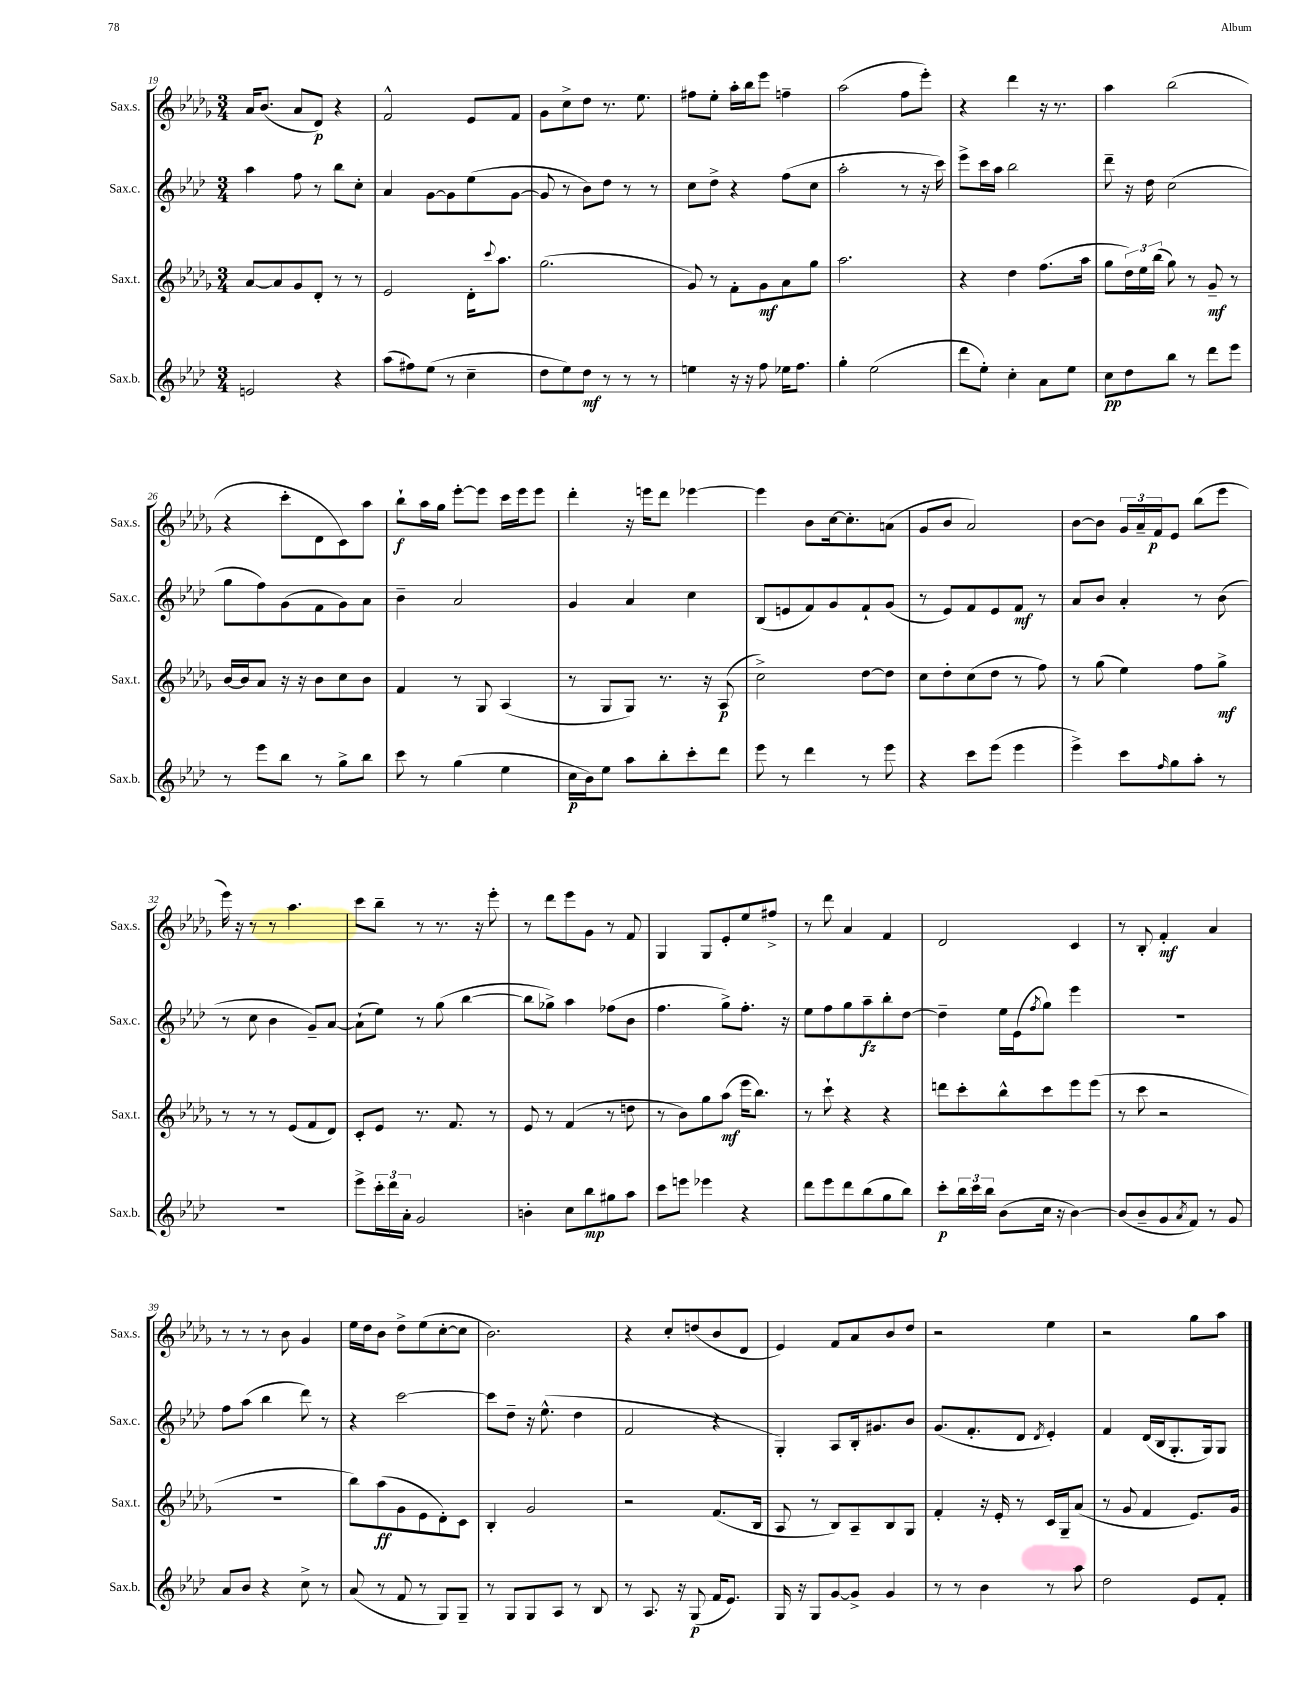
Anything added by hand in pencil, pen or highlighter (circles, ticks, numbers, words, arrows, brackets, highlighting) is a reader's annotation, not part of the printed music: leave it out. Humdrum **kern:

**kern	**kern	**kern	**kern
*staff4	*staff3	*staff2	*staff1
*clefG2	*clefG2	*clefG2	*clefG2
*k[b-e-a-d-]	*k[b-e-a-d-g-]	*k[b-e-a-d-]	*k[b-e-a-d-g-]
*M3/4	*M3/4	*M3/4	*M3/4
2e	[8a-	4aa-	16a-
.	.	.	(8.b-
.	8a-]	.	.
.	8g-	8ff	8a-
.	8d-'	8r	8d-)
4r	8r	8bb-	4r
.	8r	8cc'	.
=	=	=	=
(8aa-	2e-	4a-	2f^^
8ff#)	.	.	.
(8ee-	.	[8g	.
8r	.	8g]	.
4cc~	16d-'	(8ee-	8e-
.	8qqccc	.	.
.	8.aa-	.	.
.	.	[8g	8f
=	=	=	=
8dd-	(2.gg-	8g]	8g-
8ee-)	.	8r	8cc^
8dd-	.	8b-)	8dd-
8r	.	8dd-	8.r
8r	.	8r	.
.	.	.	8.ee-
8r	.	8r	.
=	=	=	=
4ee	8g-)	8cc	8ff#
.	8r	8dd-^	8ee-'
16r	8f'	4r	16aa-'
16r	.	.	16bb-
8ff	8g-	.	8eee-
16ee-	8a-	(8ff	4ff~
8.ff	.	.	.
.	8gg-	8cc	.
=	=	=	=
4gg'	2.aa-	2aa-'	(2aa-
(2ee-	.	.	.
.	.	8r	8ff
.	.	16r	8eee-')
.	.	16ccc)	.
=	=	=	=
8ddd-	4r	8eee-^	4r
8ee-')	.	16ccc	.
.	.	16aa-	.
4cc'	4dd-	2bb-	4ddd-
8a-	(8.ff	.	16r
.	.	.	8.r
8ee-	.	.	.
.	16aa-	.	.
=	=	=	=
8cc	8gg-	8ddd-~	4aa-
8dd-	24dd-)	16r	.
.	24ee-	.	.
.	.	16dd-	.
.	(24bb-	.	.
8bb-	8gg-)	(2cc	(2bb-
8r	8r	.	.
8ddd-	8g-~	.	.
8eee-	8r	.	.
=	=	=	=
8r	[16b-	8gg	4r
.	16b-]	.	.
8eee-	8a-	8ff)	.
8bb-	16r	(8g	8ccc'
.	16r	.	.
8r	8b-	8f	8d-
8gg^	8cc	8g)	8c)
8bb-	8b-	8a-	8aa-
=	=	=	=
8ccc	4f	4b-~	8bb-`
8r	.	.	16aa-
.	.	.	16gg-
(4gg	8r	2a-	[8eee-'
.	8G-	.	8eee-]
4ee-	(4A-	.	16ccc
.	.	.	16eee-
.	.	.	8eee-
=	=	=	=
16cc	8r	4g	4ddd-'
16b-)	.	.	.
8ee-	8G-	.	.
8aa-	8G-)	4a-	16r
.	.	.	16eee
8bb-'	8.r	.	8ddd-
8ccc'	.	4cc	[4eee-
.	16r	.	.
8ddd-	(8A-	.	.
=	=	=	=
8eee-	2cc^)	(8B-	4eee-]
8r	.	8e	.
4ddd-	.	8f)	8b-
.	.	8g	[16cc
.	.	.	8.cc']
8r	[8dd-	8f`	.
8eee-	8dd-]	(8g	(8a
=	=	=	=
4r	8cc	8r	8g-
.	8dd-'	8e-)	8b-
8ccc	(8cc	8f	2a-)
(8eee-	8dd-	8e-	.
4eee-	8r	8f	.
.	8ff)	8r	.
=	=	=	=
4eee-^)	8r	8a-	[8b-
.	(8gg-	8b-	8b-]
8ccc	4ee-)	4a-'	24g-
.	.	.	24a-~
.	.	.	24f
16qqff	.	.	.
8gg	.	.	8e-
8aa-'	8ff	8r	(8bb-
8r	8gg-^	(8b-	8eee-
=	=	=	=
2.r	8r	8r	16eee-)
.	.	.	16r
.	8r	8cc	8r
.	8r	4b-	8r
.	(8e-	.	4.aa-
.	8f	8g~)	.
.	8d-)	[8a-	.
=	=	=	=
8eee-^	8c'	(8a-`]	8ccc
24ccc'	8e-	8ee-)	8bb-~
24ddd-	.	.	.
24a-'	.	.	.
2g	8.r	8r	8r
.	.	(8gg	8.r
.	8.f	.	.
.	.	[4bb-	.
.	.	.	16r
.	8r	.	8eee-'
=	=	=	=
4b'	8e-	8bb-]	8r
.	8r	8gg-^)	8ddd-
8cc	(4f	4aa-	8eee-
8bb-	.	.	8g-
8gg#	8r	(8ff-	8r
8aa-	8dd	8b-	8f
=	=	=	=
8ccc	8r	4.ff	4G-
8eee	8b-)	.	.
4eee-	8gg-	.	8G-
.	(8aa-	8gg^)	8e-'
4r	16eee-	8.ff'	8ee-
.	8.bb-)	.	.
.	.	.	8ff#^
.	.	16r	.
=	=	=	=
8ddd-	8r	8ee-	8r
8eee-	8ccc`	8ff	8ddd-
8ddd-	4r	8gg	4a-
(8bb-	.	8aa-~	.
8gg	4r	8bb-'	4f
8bb-)	.	[8dd-	.
=	=	=	=
8ccc'	8ddd	4dd-~]	2d-
24bb-	8ccc'	.	.
24ccc	.	.	.
24bb-	.	.	.
(8b-	8bb-^^	16ee-	.
.	.	(16e-	.
.	.	8qff	.
16cc	8ccc	8gg)	.
16r	.	.	.
[4b-)	8eee-	4eee-	4c
.	(8eee-	.	.
=	=	=	=
(8b-]	8r	2.r	8r
8b-~	8ccc	.	8B-'
8g	2r	.	4f'
8qa-	.	.	.
8f)	.	.	.
8r	.	.	4a-
8g	.	.	.
=	=	=	=
8a-	2.r	8ff	8r
8b-	.	(8aa-	8r
4r	.	4bb-	8r
.	.	.	8b-
8cc^	.	8ddd-)	4g-
8r	.	8r	.
=	=	=	=
(8a-	8bb-)	4r	16ee-
.	.	.	16dd-
8r	(8aa-	.	8b-
8f	8g-	[2ccc	8dd-^
8r	8e-	.	(8ee-
8G)	8d-')	.	[8cc'
8G~	8c	.	8cc]
=	=	=	=
8r	4B-'	8ccc]	2.b-)
8G	.	8dd-~	.
8G	2g-	16r	.
.	.	(8.ee-^^	.
8A-	.	.	.
8r	.	4dd-	.
8B-	.	.	.
=	=	=	=
8r	2r	2f	4r
8.A-	.	.	.
.	.	.	8cc'
16r	.	.	.
(8G	.	.	(8dd
16f	(8.f	4r	8b-
8.e-)	.	.	.
.	.	.	8d-
.	16B-	.	.
=	=	=	=
16G	8A-	4G')	4e-)
16r	.	.	.
8G	8r	.	.
[8g	8B-)	8A-	8f
8g^]	8A-~	16B-'	8a-
.	.	8.g#	.
4g	8B-	.	8b-
.	8G-	8b-	8dd-
=	=	=	=
8r	4f'	(8.g	2r
8r	.	.	.
.	.	8.f'	.
4b-	16r	.	.
.	16e-'	.	.
.	8r	8d-	.
.	.	8qd-	.
8r	16c	4e-')	4ee-
.	16G-~	.	.
8aa-	(8a-	.	.
=	=	=	=
2dd-	8r	4f	2r
.	8g-	.	.
.	4f	(16d-	.
.	.	16B-	.
.	.	8.G'	.
8e-	8.e-)	.	8gg-
.	.	16G)	.
8f'	.	8G	8aa-
.	16g-	.	.
==	==	==	==
*-	*-	*-	*-
